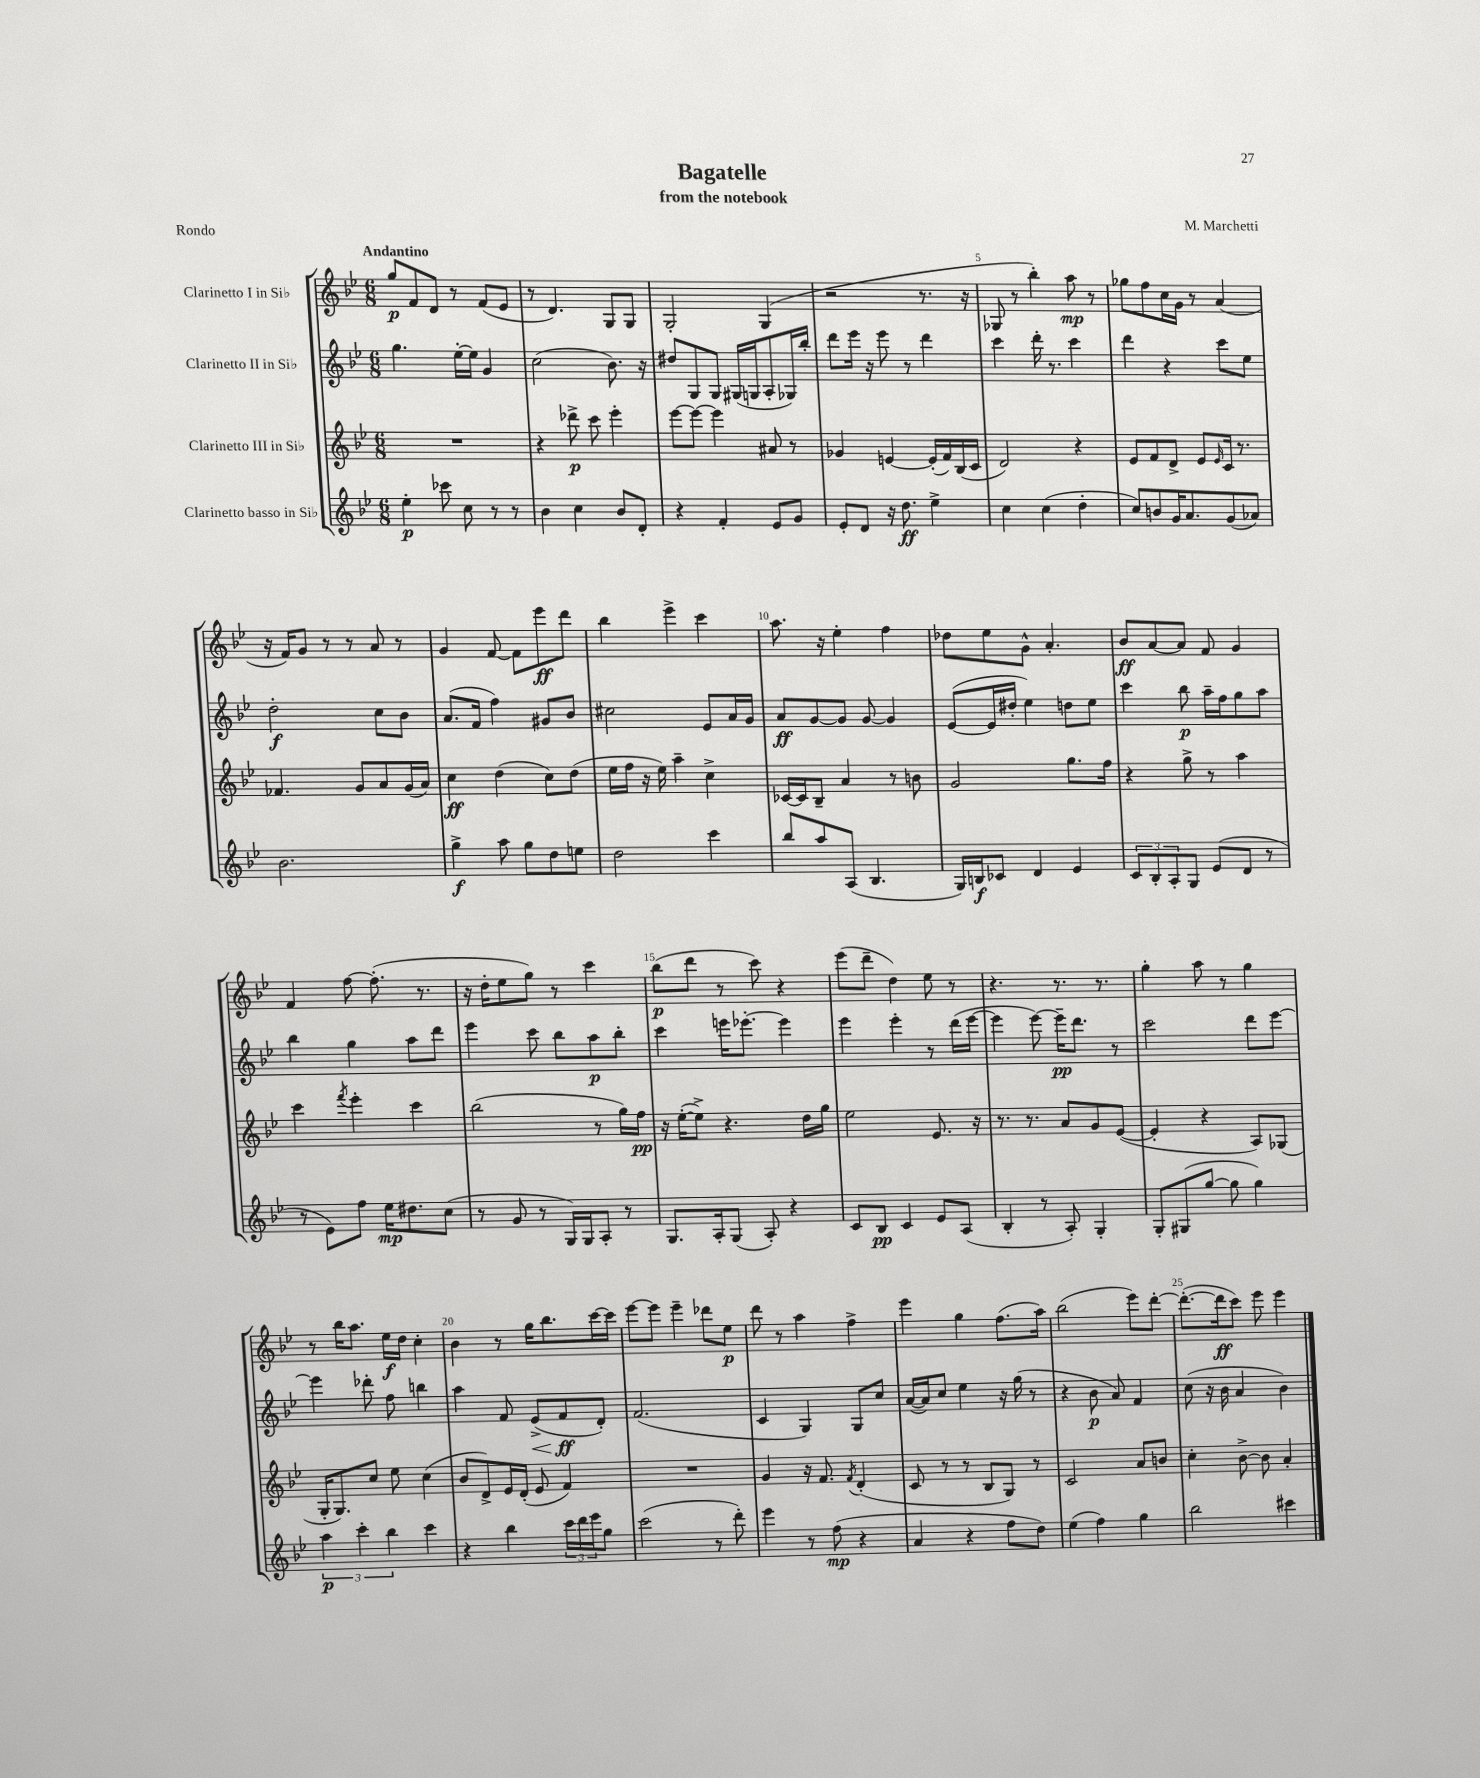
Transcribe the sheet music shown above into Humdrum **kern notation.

**kern	**dynam	**kern	**dynam	**kern	**dynam	**kern	**dynam
*part4	*part4	*part3	*part3	*part2	*part2	*part1	*part1
*staff4	*staff4	*staff3	*staff3	*staff2	*staff2	*staff1	*staff1
*I"Clarinetto basso in Si♭	*	*I"Clarinetto III in Si♭	*	*I"Clarinetto II in Si♭	*	*I"Clarinetto I in Si♭	*
*clefG2	*	*clefG2	*	*clefG2	*	*clefG2	*
*k[b-e-]	*	*k[b-e-]	*	*k[b-e-]	*	*k[b-e-]	*
*M6/8	*	*M6/8	*	*M6/8	*	*M6/8	*
=1	=1	=1	=1	=1	=1	=1	=1
!	!	!	!	!	!	!LO:TX:a:B:t=Andantino	!
4ee-'\	p	2.r	.	4.gg\	.	8gg/L	p
.	.	.	.	.	.	8f/	.
8ccc-X\	.	.	.	.	.	8d/J	.
8cc\	.	.	.	[16ee-'\LL	.	8r	.
.	.	.	.	16ee-\JJ]	.	.	.
8r	.	.	.	4g/	.	(8f/L	.
8r	.	.	.	.	.	8e-/J	.
=2	=2	=2	=2	=2	=2	=2	=2
4b-\	.	4r	.	(2cc\	.	8r	.
.	.	.	.	.	.	4.d/)	.
4cc\	.	8ddd-X^\	p	.	.	.	.
.	.	8ccc\	.	.	.	.	.
8b-/L	.	4eee-'\	.	8.b-\)	.	8G/L	.
8d'/J	.	.	.	.	.	8G/J	.
.	.	.	.	16r	.	.	.
=3	=3	=3	=3	=3	=3	=3	=3
4r	.	[8eee-\L	.	8dd#X/L	.	2G'/	.
.	.	8eee-\J_	.	8G/	.	.	.
4f'/	.	4eee-\]	.	8G/J	.	.	.
.	.	.	.	(16G#X/LL	.	.	.
.	.	.	.	16Gn/J	.	.	.
8e-/L	.	8a#X/	.	8A'/	.	(4G/	.
8g/J	.	8r	.	16G-X/L)	.	.	.
.	.	.	.	16bb-'/JJ	.	.	.
=4	=4	=4	=4	=4	=4	=4	=4
8e-'/L	.	4g-X/	.	8ddd\L	.	2r	.
8d/J	.	.	.	16eee-\Jk	.	.	.
.	.	.	.	16r	.	.	.
16r	.	[4en/	.	8eee-\	.	.	.
8.dd\	ff	.	.	.	.	.	.
.	.	.	.	8r	.	.	.
4ee-^\	.	(16e'/LL]	.	4ddd\	.	8.r	.
.	.	16f/)	.	.	.	.	.
.	.	(16B-/	.	.	.	.	.
.	.	16c/JJ	.	.	.	16r	.
=5	=5	=5	=5	=5	=5	=5	=5
4cc\	.	2d/)	.	4ccc\	.	8G-X/	.
.	.	.	.	.	.	8r	.
(4cc\	.	.	.	16ddd'\	.	4bb-'\)	.
.	.	.	.	8.r	.	.	.
4dd'\	.	4r	.	4ccc\	.	8aa\	mp
.	.	.	.	.	.	8r	.
=6	=6	=6	=6	=6	=6	=6	=6
8cc/L)	.	8e-/L	.	4ddd\	.	8gg-X\L	.
8bn/	.	8f/	.	.	.	8ff\	.
16g/K	.	8d^/J	.	4r	.	16cc\L	.
8.a/	.	.	.	.	.	16g\JJ	.
.	.	8e-/L	.	.	.	8r	.
.	.	16qqe-/	.	.	.	.	.
(8g/	.	16c/Jk	.	8ccc\L	.	(4a/	.
.	.	8.r	.	.	.	.	.
8a-X/J)	.	.	.	8ee-\J	.	.	.
!!LO:LB:g=z
=7	=7	=7	=7	=7	=7	=7	=7
2.b-\	.	4.f-X/	.	2dd'\	f	16r	.
.	.	.	.	.	.	16f/KL)	.
.	.	.	.	.	.	8g/J	.
.	.	.	.	.	.	8r	.
.	.	8g/L	.	.	.	8r	.
.	.	8a/	.	8cc\L	.	8a/	.
.	.	(16g/L	.	8b-\J	.	8r	.
.	.	16a/JJ)	.	.	.	.	.
=8	=8	=8	=8	=8	=8	=8	=8
4gg^\	f	4cc\	ff	(8.a/L	.	4g/	.
.	.	.	.	16f/Jk	.	.	.
8aa\	.	(4dd\	.	4ff\)	.	[8f/	.
8gg\L	.	.	.	.	.	8f\L]	.
8dd\	.	8cc\L)	.	8g#X/L	.	8eee-\	ff
8een\J	.	(8dd\J	.	8b-/J	.	8ddd\J	.
=9	=9	=9	=9	=9	=9	=9	=9
2dd\	.	16ee-\LL	.	2cc#X\	.	4bb-\	.
.	.	16ff\JJ	.	.	.	.	.
.	.	16r	.	.	.	.	.
.	.	16ee-\)	.	.	.	.	.
.	.	4aa~\	.	.	.	4eee-^\	.
4ccc\	.	4cc^\	.	8e-/L	.	4ccc\	.
.	.	.	.	16a/L	.	.	.
.	.	.	.	16g/JJ	.	.	.
=10	=10	=10	=10	=10	=10	=10	=10
8bb-/L	.	[16c-X/LL	.	8a/L	ff	8.aa\	.
.	.	16c-/J]	.	.	.	.	.
8aa/	.	8B-~/J	.	[8g/	.	.	.
.	.	.	.	.	.	16r	.
(8A/J	.	4a/	.	8g/J]	.	4ee-'\	.
4.B-/	.	.	.	[8g/	.	.	.
.	.	8r	.	4g/]	.	4ff\	.
.	.	8bn\	.	.	.	.	.
=11	=11	=11	=11	=11	=11	=11	=11
16G/LL)	.	2g/	.	([8e-/L	.	8dd-X\L	.
16Bn/J	f	.	.	.	.	.	.
8c-X/J	.	.	.	16e-/L]	.	8ee-\	.
.	.	.	.	16dd#X'/JJ	.	.	.
4d/	.	.	.	4ee-\)	.	8g^^\J	.
.	.	.	.	.	.	4.a'/	.
4e-/	.	8.gg\L	.	8ddn\L	.	.	.
.	.	.	.	8ee-\J	.	.	.
.	.	16ff\Jk	.	.	.	.	.
=12	=12	=12	=12	=12	=12	=12	=12
12c/L	.	4r	.	4ccc\	.	8b-/L	ff
12B-'/	.	.	.	.	.	.	.
.	.	.	.	.	.	[8a/	.
12A'/	.	.	.	.	.	.	.
8G/J	.	8gg^\	.	8bb-\	p	8a/J]	.
(8e-/L	.	8r	.	16aa~\LL	.	8f/	.
.	.	.	.	16ff\J	.	.	.
8d/J	.	4aa\	.	8gg\	.	4g/	.
8r	.	.	.	8aa\J	.	.	.
!!LO:LB:g=z
=13	=13	=13	=13	=13	=13	=13	=13
8r	.	4ccc\	.	4bb-\	.	4f/	.
8e-\L)	.	.	.	.	.	.	.
.	.	8qfff/	.	.	.	.	.
8ff\J	.	4eee-'\	.	4gg\	.	[8ff\	.
16ee-\KL	mp	.	.	.	.	(8.ff'\]	.
8.dd#X\	.	.	.	.	.	.	.
.	.	4ccc\	.	8aa\L	.	.	.
.	.	.	.	.	.	8.r	.
(8cc\J	.	.	.	8ddd\J	.	.	.
=14	=14	=14	=14	=14	=14	=14	=14
8r	.	(2bb-\	.	4eee-\	.	16r	.
.	.	.	.	.	.	16dd'\KL	.
8g/	.	.	.	.	.	8ee-\	.
8r	.	.	.	8ccc\	.	8gg\J)	.
16G/LL)	.	.	.	8bb-\L	.	8r	.
16G/J	.	.	.	.	.	.	.
8A'/J	.	8r	.	8aa\	p	4ccc\	.
8r	.	16gg\LL)	.	8bb-'\J	.	.	.
.	.	16ff\JJ	pp	.	.	.	.
=15	=15	=15	=15	=15	=15	=15	=15
8.G/L	.	16r	.	4ccc\	.	(8bb-\L	p
.	.	([16ee-'\KL	.	.	.	.	.
.	.	8ee-^\J])	.	.	.	8ddd\J	.
16A'/k	.	.	.	.	.	.	.
(8G/J	.	4.r	.	16eeen\KL	.	8r	.
.	.	.	.	[8.eee-X'\J	.	.	.
8A'/)	.	.	.	.	.	8ccc\)	.
4r	.	.	.	4eee-\]	.	4r	.
.	.	16dd\LL	.	.	.	.	.
.	.	16gg\JJ	.	.	.	.	.
=16	=16	=16	=16	=16	=16	=16	=16
8c/L	.	2ee-\	.	4eee-\	.	(8eee-\L	.
8B-/J	pp	.	.	.	.	8ddd~\J	.
4c/	.	.	.	4eee-'\	.	4dd\)	.
8e-/L	.	8.e-/	.	8r	.	8ee-\	.
(8A/J	.	.	.	(16ddd\LL	.	8r	.
.	.	16r	.	[16eee-\JJ	.	.	.
=17	=17	=17	=17	=17	=17	=17	=17
4B-'/	.	8.r	.	4eee-\]	.	4.r	.
.	.	8.r	.	.	.	.	.
8r	.	.	.	[8eee-\)	.	.	.
8A'/)	.	8a/L	.	16eee-~\KL]	pp	8.r	.
.	.	.	.	8.ddd\J	.	.	.
4G'/	.	8g/	.	.	.	.	.
.	.	.	.	.	.	8.r	.
.	.	([8e-/J	.	8r	.	.	.
=18	=18	=18	=18	=18	=18	=18	=18
8G'/L	.	4e-'/]	.	2ccc\	.	4gg'\	.
(8G#X/	.	.	.	.	.	.	.
[8gg/J	.	4r	.	.	.	8aa\	.
8gg\]	.	.	.	.	.	8r	.
4gg\)	.	8A/L)	.	8ddd\L	.	4gg\	.
.	.	(8G-X/J	.	[8eee-\J	.	.	.
!!LO:LB:g=z
=19	=19	=19	=19	=19	=19	=19	=19
6aa\	p	16G'/KL	.	4eee-\]	.	8r	.
.	.	8.G/)	.	.	.	.	.
.	.	.	.	.	.	16bb-\KL	.
6ccc'\	.	.	.	.	.	.	.
.	.	.	.	.	.	8.aa\J	.
.	.	8cc/J	.	8ddd-X'\	.	.	.
6bb-\	.	.	.	.	.	.	.
.	.	8ee-\	.	8ff\	.	16ee-\LL	f
.	.	.	.	.	.	16dd\JJ	.
4ccc\	.	(4cc\	.	4bbn\	.	4cc'\	.
=20	=20	=20	=20	=20	=20	=20	=20
4r	.	8b-/L	.	4aa\	.	4b-\	.
.	.	8d^/)	.	.	.	.	.
4bb-\	.	16e-/L	.	8f/	.	8r	.
.	.	(16d'/JJ	.	.	.	.	.
!	!	!	!	!	!LO:HP:b	!	!
.	.	8e-/	.	(8e-^/L	<	16gg\KL	.
.	.	.	.	.	.	8.bb-\	.
24ccc\LL	.	4f/)	.	8f/	ff	.	.
24ddd\	.	.	.	.	.	.	.
24eee-\J	.	.	.	.	.	.	.
8gg\J	.	.	.	8d'/J)	[	[16ccc\L	.
.	.	.	.	.	.	16ccc\JJ]	.
=21	=21	=21	=21	=21	=21	=21	=21
(2ccc\	.	2.r	.	(2.f/	.	[8eee-\L	.
.	.	.	.	.	.	8eee-\J]	.
.	.	.	.	.	.	4eee-~\	.
8r	.	.	.	.	.	8ddd-X\L	.
8ddd'\)	.	.	.	.	.	8ee-\J	p
=22	=22	=22	=22	=22	=22	=22	=22
4eee-\	.	4g/	.	4c/	.	8ddd\	.
.	.	.	.	.	.	8r	.
8r	.	16r	.	4G/)	.	4aa\	.
.	.	8.f/	.	.	.	.	.
(8ff\	mp	.	.	.	.	.	.
.	.	8qf/	.	.	.	.	.
4r	.	(4d'/	.	8G/L	.	4ff^\	.
.	.	.	.	8cc/J	.	.	.
=23	=23	=23	=23	=23	=23	=23	=23
4a/	.	8c/	.	([16a/LL	.	4eee-\	.
.	.	.	.	16a/J])	.	.	.
.	.	8r	.	8cc/J	.	.	.
4r	.	8r	.	4ee-\	.	4gg\	.
.	.	8B-/L	.	.	.	.	.
8ff\L	.	8G/J)	.	16r	.	(8.ff\L	.
.	.	.	.	(16gg\	.	.	.
8dd\J)	.	8r	.	8r	.	.	.
.	.	.	.	.	.	16aa\Jk)	.
=24	=24	=24	=24	=24	=24	=24	=24
(4ee-\	.	2c/	.	4r	.	(2bb-\	.
4ff\)	.	.	.	8b-\	p	.	.
.	.	.	.	8a/)	.	.	.
4gg\	.	8a/L	.	4f/	.	8eee-\L)	.
.	.	8bn/J	.	.	.	[8ddd'\J	.
=25	=25	=25	=25	=25	=25	=25	=25
2bb-\	.	4cc'\	.	(8cc\	.	(8.ddd'\L_	.
.	.	.	.	16r	.	.	.
.	.	.	.	16b-\	.	16ddd\k]	ff
.	.	[8b-^\	.	4a/	.	8ccc\J)	.
.	.	8b-\]	.	.	.	8eee-\	.
4ccc#X\	.	4a'/	.	4b-\)	.	4eee-\	.
==	==	==	==	==	==	==	==
*-	*-	*-	*-	*-	*-	*-	*-
